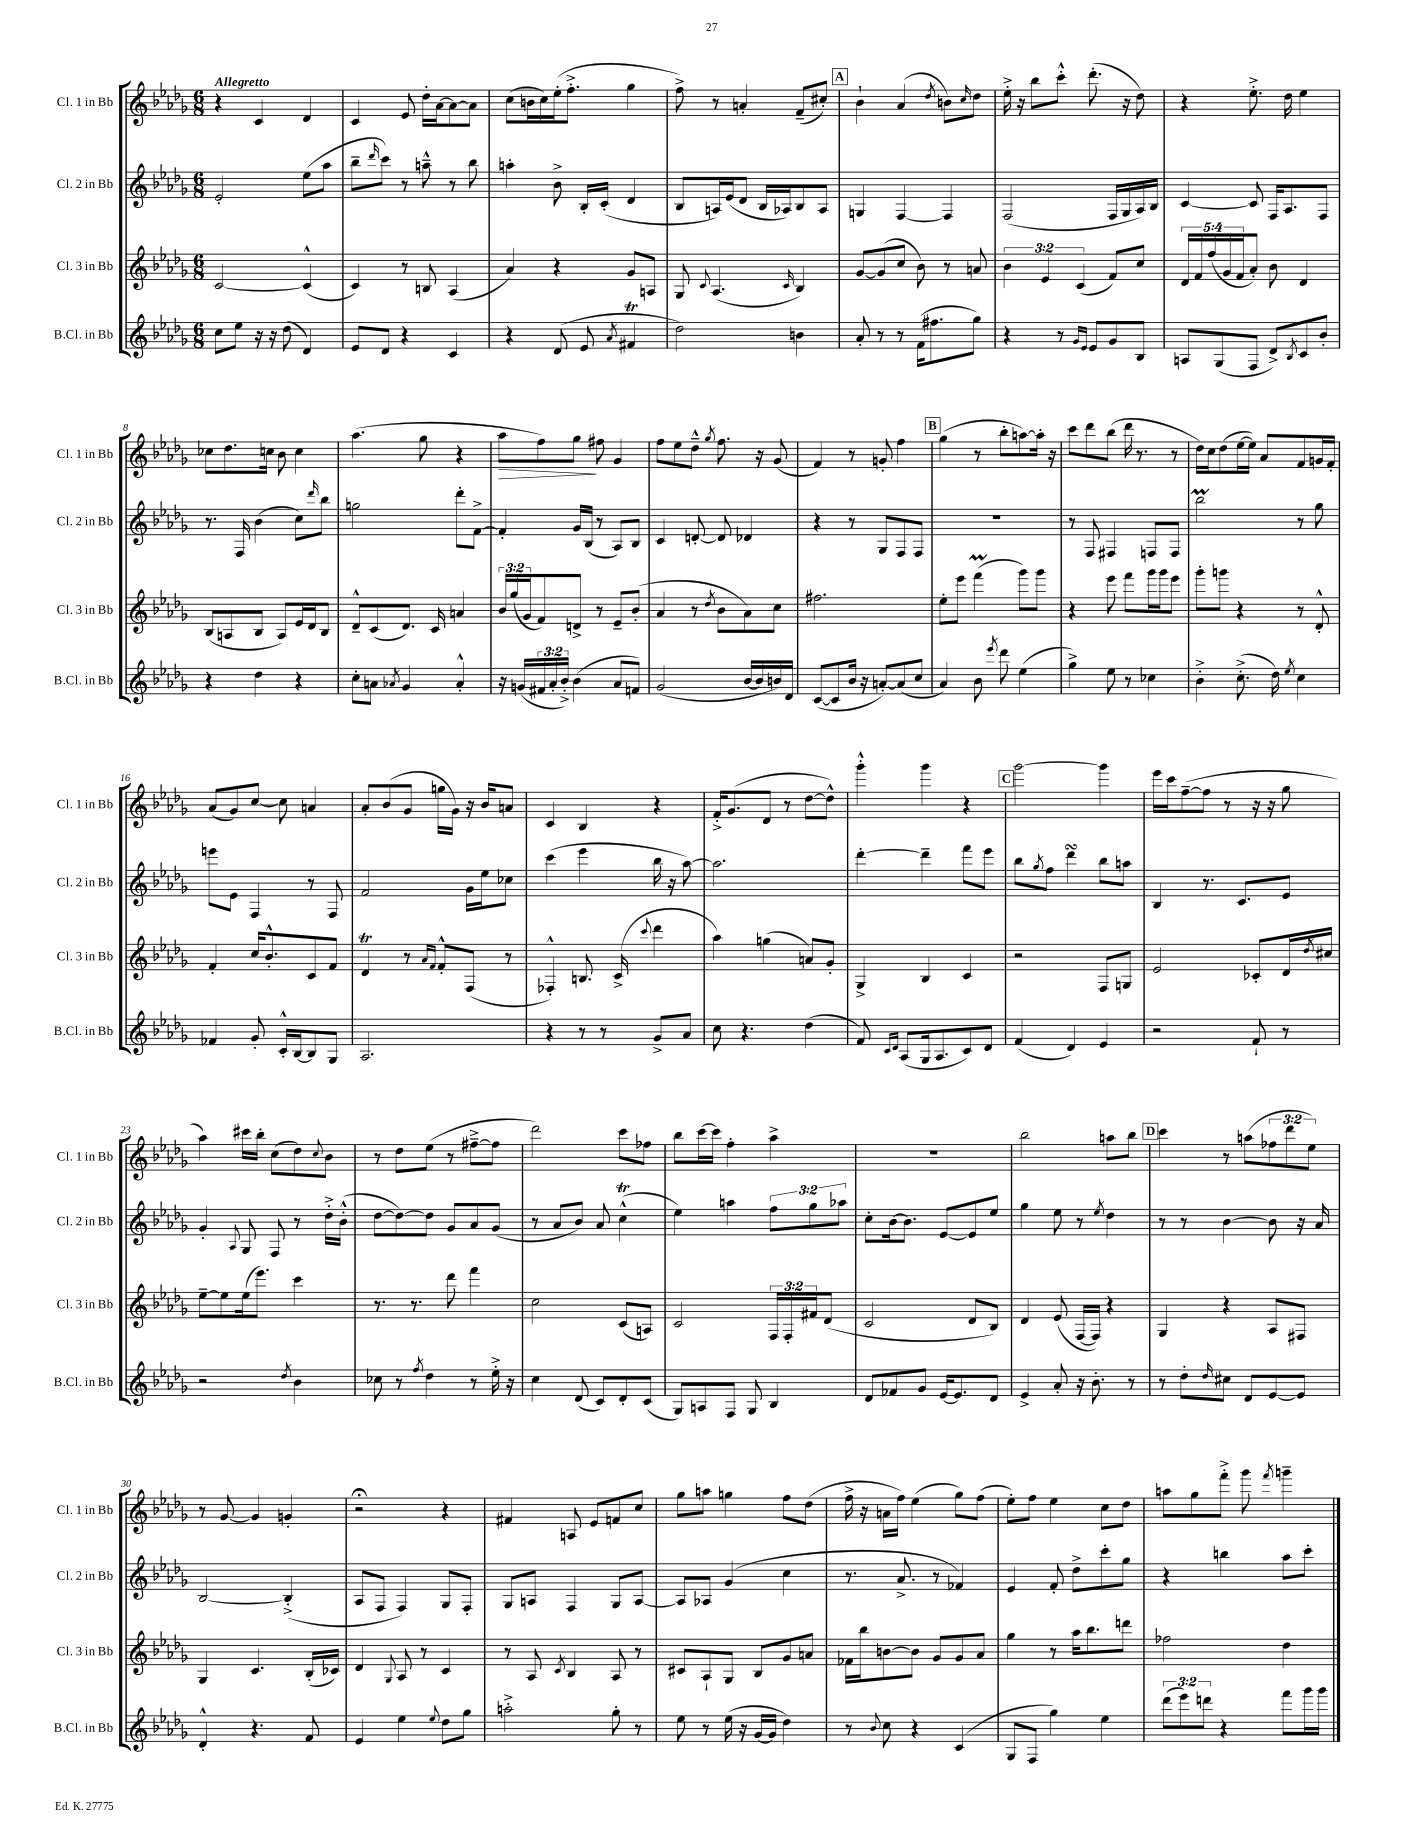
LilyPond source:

<<
\new StaffGroup <<
\new Staff = "s0" \with { instrumentName = "Cl. 1 in Bb" shortInstrumentName = "Cl. 1 in Bb" } {
    \clef treble \key des \major \numericTimeSignature \time 6/8 \override Staff.TupletNumber.text = #tuplet-number::calc-fraction-text \tempo "Allegretto"
    r4 c'4 des'4 |
    c'4 ees'8 des''16-. aes'16~ aes'8~ aes'8 |
    c''8( b'16 c''16) ees''16-.( f''8.-.-> ges''4 |
    f''8->) r8 a'4-. f'8--( cis''8-.) |
    \mark \markup { \box "A" } bes'4-! aes'4( \acciaccatura { des''8 } b'8) \grace { c''16 } des''8 |
    ees''16-.-> r16 bes''8 c'''8-.-^ des'''8.-.( r16 des''8) |
    r4 ees''8.-.-> des''16 ees''4 |
    ces''8 des''8. c''16 bes'8 c''4 |
    aes''4.( ges''8 r4 |
    aes''8\> f''8) ges''8\! fis''8 ges'4 |
    f''8 ees''8 des''8---^ \acciaccatura { ges''8 } f''8. r16 ges'8( |
    f'4) r8 g'8-. f''4 |
    \mark \markup { \box "B" } ges''4( r8 bes''8-. a''8~) a''16-. r16 |
    c'''8 des'''8 bes''8( des'''16 r8. r8 |
    des''16) c''16 des''8( ees''16~ ees''16) aes'8 f'8 g'16 f'16-. |
    aes'8( ges'8) c''8~ c''8 a'4 |
    aes'8-. bes'8( ges'8 g''16 ges'16) r16 bes'16 a'8 |
    c'4 bes4 r4 |
    f'16-.-> ges'8.( des'8 r8 des''8~ des''8-^) |
    ges'''4-.-^ ges'''4 r4 |
    \mark \markup { \box "C" } ges'''2~ ges'''4 |
    ees'''16 c'''16 f''8~--( f''8 r8 r16 r16 ges''8 |
    aes''4) cis'''16 bes''16-. c''8( des''8) \appoggiatura { c''8 } bes'8 |
    r8 des''8 ees''8( r8 fis''8~---> fis''8 |
    des'''2) c'''8 fes''8 |
    bes''8 c'''16~ c'''16 f''4-. aes''4-> |
    r2. |
    bes''2 a''8 bes''8 |
    \mark \markup { \box "D" } c'''4 r8 a''8( \tuplet 3/2 { fes''8 des'''8 ees''8) } |
    r8 ges'8~ ges'4 g'4-. |
    r2\fermata r4 |
    fis'4 a8 ees'8 f'8 c''8 |
    ges''8 a''8 g''4 f''8 des''8( |
    f''16-> r16 a'16 f''16) ees''4( ges''8) f''8( |
    ees''8-.) f''8 ees''4 c''8 des''8 |
    a''8 ges''8 f'''8-.-> ges'''8 \acciaccatura { f'''8 } g'''4-- \bar "|." |
}
\new Staff = "s1" \with { instrumentName = "Cl. 2 in Bb" shortInstrumentName = "Cl. 2 in Bb" } {
    \clef treble \key des \major \numericTimeSignature \time 6/8 \override Staff.TupletNumber.text = #tuplet-number::calc-fraction-text
    ees'2-. ees''8( aes''8 |
    bes''8-- \grace { des'''16 } c'''8) r8 a''8---^ r8 bes''8 |
    a''4-. bes'8-> bes16-. c'16-.( des'4 |
    bes8 a16) ees'16( des'8 bes16 aes16) bes8 aes8 |
    \mark \markup { \box "A" } g4 f4~ f4 |
    f2( f16 ges16 aes16) bes16 |
    c'4~ c'8 f16 aes8. f8 |
    r8. f16 bes'4( c''8) \grace { des'''16 } bes''8 |
    g''2 des'''8-. f'8~-> |
    f'4-. ges'16 bes16( r8 aes8) bes8 |
    c'4 d'8~-. d'8 des'4 |
    r4 r8 ges8 f8 f8 |
    \mark \markup { \box "B" } R2. |
    r8 f8 fis4 f8 f8 |
    bes''2\prall r8 ges''8 |
    e'''8 ees'8 f4 r8 f8 |
    f'2 ges'16 ees''16 ces''8 |
    c'''4( ees'''4 bes''16 r16 aes''8~) |
    aes''2. |
    des'''4~-. des'''4-- f'''8 ees'''8 |
    \mark \markup { \box "C" } bes''8 \acciaccatura { ges''8 } f''8 des'''4\turn bes''8 a''8 |
    bes4 r8. c'8. ees'8 |
    ges'4-. \appoggiatura { aes8 } ges8 f8 r8 des''16-.-> bes'16-.-^( |
    des''8~ des''8~) des''8 ges'8 aes'8 ges'8( |
    r8 aes'8 bes'8) aes'8 c''4-^\trill( |
    ees''4) a''4 \tuplet 3/2 { f''8 ges''8 aes''8 } |
    c''8-. bes'16~ bes'8. ees'8~ ees'8 ees''8 |
    ges''4 ees''8 r8 \acciaccatura { ees''8 } des''4 |
    \mark \markup { \box "D" } r8 r8 bes'4~ bes'8 r16 aes'16 |
    bes2~ bes4-.->( |
    aes8 f8 f4) ges8 f8-. |
    ges8 a8 f4 ges8 a8~ |
    a8 aes8 ges'4( c''4 |
    r8. aes'8.-> r8 fes'4) |
    ees'4 f'8-. des''8-> c'''8-. ges''8 |
    r4 b''4 aes''8 c'''8-. \bar "|." |
}
\new Staff = "s2" \with { instrumentName = "Cl. 3 in Bb" shortInstrumentName = "Cl. 3 in Bb" } {
    \clef treble \key des \major \numericTimeSignature \time 6/8 \override Staff.TupletNumber.text = #tuplet-number::calc-fraction-text
    c'2~ c'4-^( |
    c'4) r8 b8 aes4( |
    aes'4) r4 ges'8 a8 |
    ges8 \appoggiatura { c'8 } aes4.( \grace { c'16 } bes4) |
    \mark \markup { \box "A" } ges'8~ ges'8( c''8 bes'8) r8 a'8 |
    \tuplet 3/2 { bes'4 ees'4 c'4( } f'8) c''8 |
    \tuplet 5/4 { des'16 f'16 f''16( ges'16 f'16 } aes'8-.) bes'8 des'4 |
    bes8( a8 bes8 a8) ees'16 des'16 bes8 |
    des'8---^ c'8( des'8.) c'16 a'4 |
    \tuplet 3/2 { bes'16 ges''16( ges'16 } f'8) d'8-> r8 ees'8-- bes'8-.( |
    aes'4 r8 \acciaccatura { des''8 } bes'8 aes'8) c''8 |
    fis''2. |
    \mark \markup { \box "B" } ees''8-. ees'''8 f'''4\prall( ges'''8) ges'''8 |
    r4 ees'''8 f'''8 ges'''16 ges'''16 ees'''8 |
    ges'''8-. g'''8 r4 r8 des'8-.-^ |
    f'4-. c''16 bes'8.-.-^ c'8 f'8 |
    des'4\trill r8 \grace { aes'16 f'16 } f'8-.-^ f8( r8 |
    fes4-.-^) b8. c'16->( \appoggiatura { c'''8 } des'''4 |
    aes''4) g''4( a'8) ges'8-. |
    ges4-> bes4 c'4 |
    \mark \markup { \box "C" } r2 f8 g8 |
    ees'2 ces'8-. des'16 \acciaccatura { des''8 } cis''16 |
    ees''8~-- ees''8 ees''16( ees'''8.) c'''4 |
    r8. r8. des'''8 f'''4 |
    c''2 c'8( a8) |
    c'2 \tuplet 3/2 { f16 f16-. fis'16 } des'8( |
    c'2 des'8 bes8) |
    des'4 ees'8( f16~ f16) r4 |
    \mark \markup { \box "D" } ges4 r4 aes8 fis8 |
    ges4 c'4. bes16-.( ces'16) |
    des'4 \appoggiatura { ges8 } aes8 r8 c'4 |
    r8 aes8 \acciaccatura { c'8 } bes4 aes8 r8 |
    cis'8 aes8-! ges8 bes8 ges'8 a'8 |
    fes'16 bes''16 b'8~ b'8 ges'8 ges'8 aes'8 |
    ges''4 r8 aes''16 bes''8. d'''8 |
    fes''2 des''4 \bar "|." |
}
\new Staff = "s3" \with { instrumentName = "B.Cl. in Bb" shortInstrumentName = "B.Cl. in Bb" } {
    \clef treble \key des \major \numericTimeSignature \time 6/8 \override Staff.TupletNumber.text = #tuplet-number::calc-fraction-text
    c''8 ees''8 r16 r16 des''8( des'4) |
    ees'8 des'8 r4 c'4 |
    r4 des'8( ees'8 \acciaccatura { aes'8 } fis'4\trill |
    des''2) b'4 |
    \mark \markup { \box "A" } aes'8-. r8 r8 f'16( fis''8. ges''8) |
    r4 r8 \grace { ges'16 ees'16 } ees'8 ges'8 bes8 |
    a8 ges8( f8 des'8->) \acciaccatura { bes8 } c'8 bes'8-. |
    r4 des''4 r4 |
    c''8-. a'8 \acciaccatura { aes'8 } ges'4 aes'4-.-^ |
    r16 g'16( \tuplet 3/2 { fis'16 aes'16-. bes'16-.->) } bes'4( aes'8 f'8) |
    ges'2( bes'16~ bes'16 b'16) des'16 |
    c'8~( c'8 bes'16 r16 a'8~-.) a'8( c''8 |
    \mark \markup { \box "B" } aes'4) bes'8 \acciaccatura { ees'''8 } des'''8 ees''4( |
    ges''4->) ees''8 r8 ces''4 |
    bes'4-.-> c''8.-.->( des''16) \acciaccatura { ees''8 } c''4 |
    fes'4 ges'8-. c'16-.-^ bes16~ bes8 ges8 |
    aes2. |
    r4 r8 r8 ges'8-> aes'8 |
    c''8 r4. des''4( |
    f'8) \grace { c'16 des'16 } aes8( ges16 aes8. c'8) des'8 |
    \mark \markup { \box "C" } f'4( des'4) ees'4 |
    r2 f'8-! r8 |
    r2 \acciaccatura { des''8 } bes'4 |
    ces''8 r8 \acciaccatura { f''8 } des''4 r8 ees''16-.-> r16 |
    c''4 des'8( c'8) des'8-. c'8( |
    ges8) a8 f8 ges8 bes4 |
    des'8 fes'8 ges'8 ees'16~ ees'8. des'8 |
    ees'4-> aes'8-. r16 bes'8.-. r8 |
    \mark \markup { \box "D" } r8 des''8-. \grace { des''16 } cis''8 des'8 ees'8~ ees'8 |
    des'4-.-^ r4. f'8 |
    ees'4 ees''4 \appoggiatura { ees''8 } des''8 ges''8 |
    a''2-.-> ges''8-. r8 |
    ees''8 r8 ees''16( r16 ges'16~ ges'16 des''4) |
    r8 \appoggiatura { bes'8 } c''8 r4 c'4( |
    ges8 f8 ges''4) ees''4 |
    \tuplet 3/2 { des'''8( ees'''8) d'''8 } r4 f'''8 ges'''16 ges'''16 \bar "|." |
}
>>
>>
